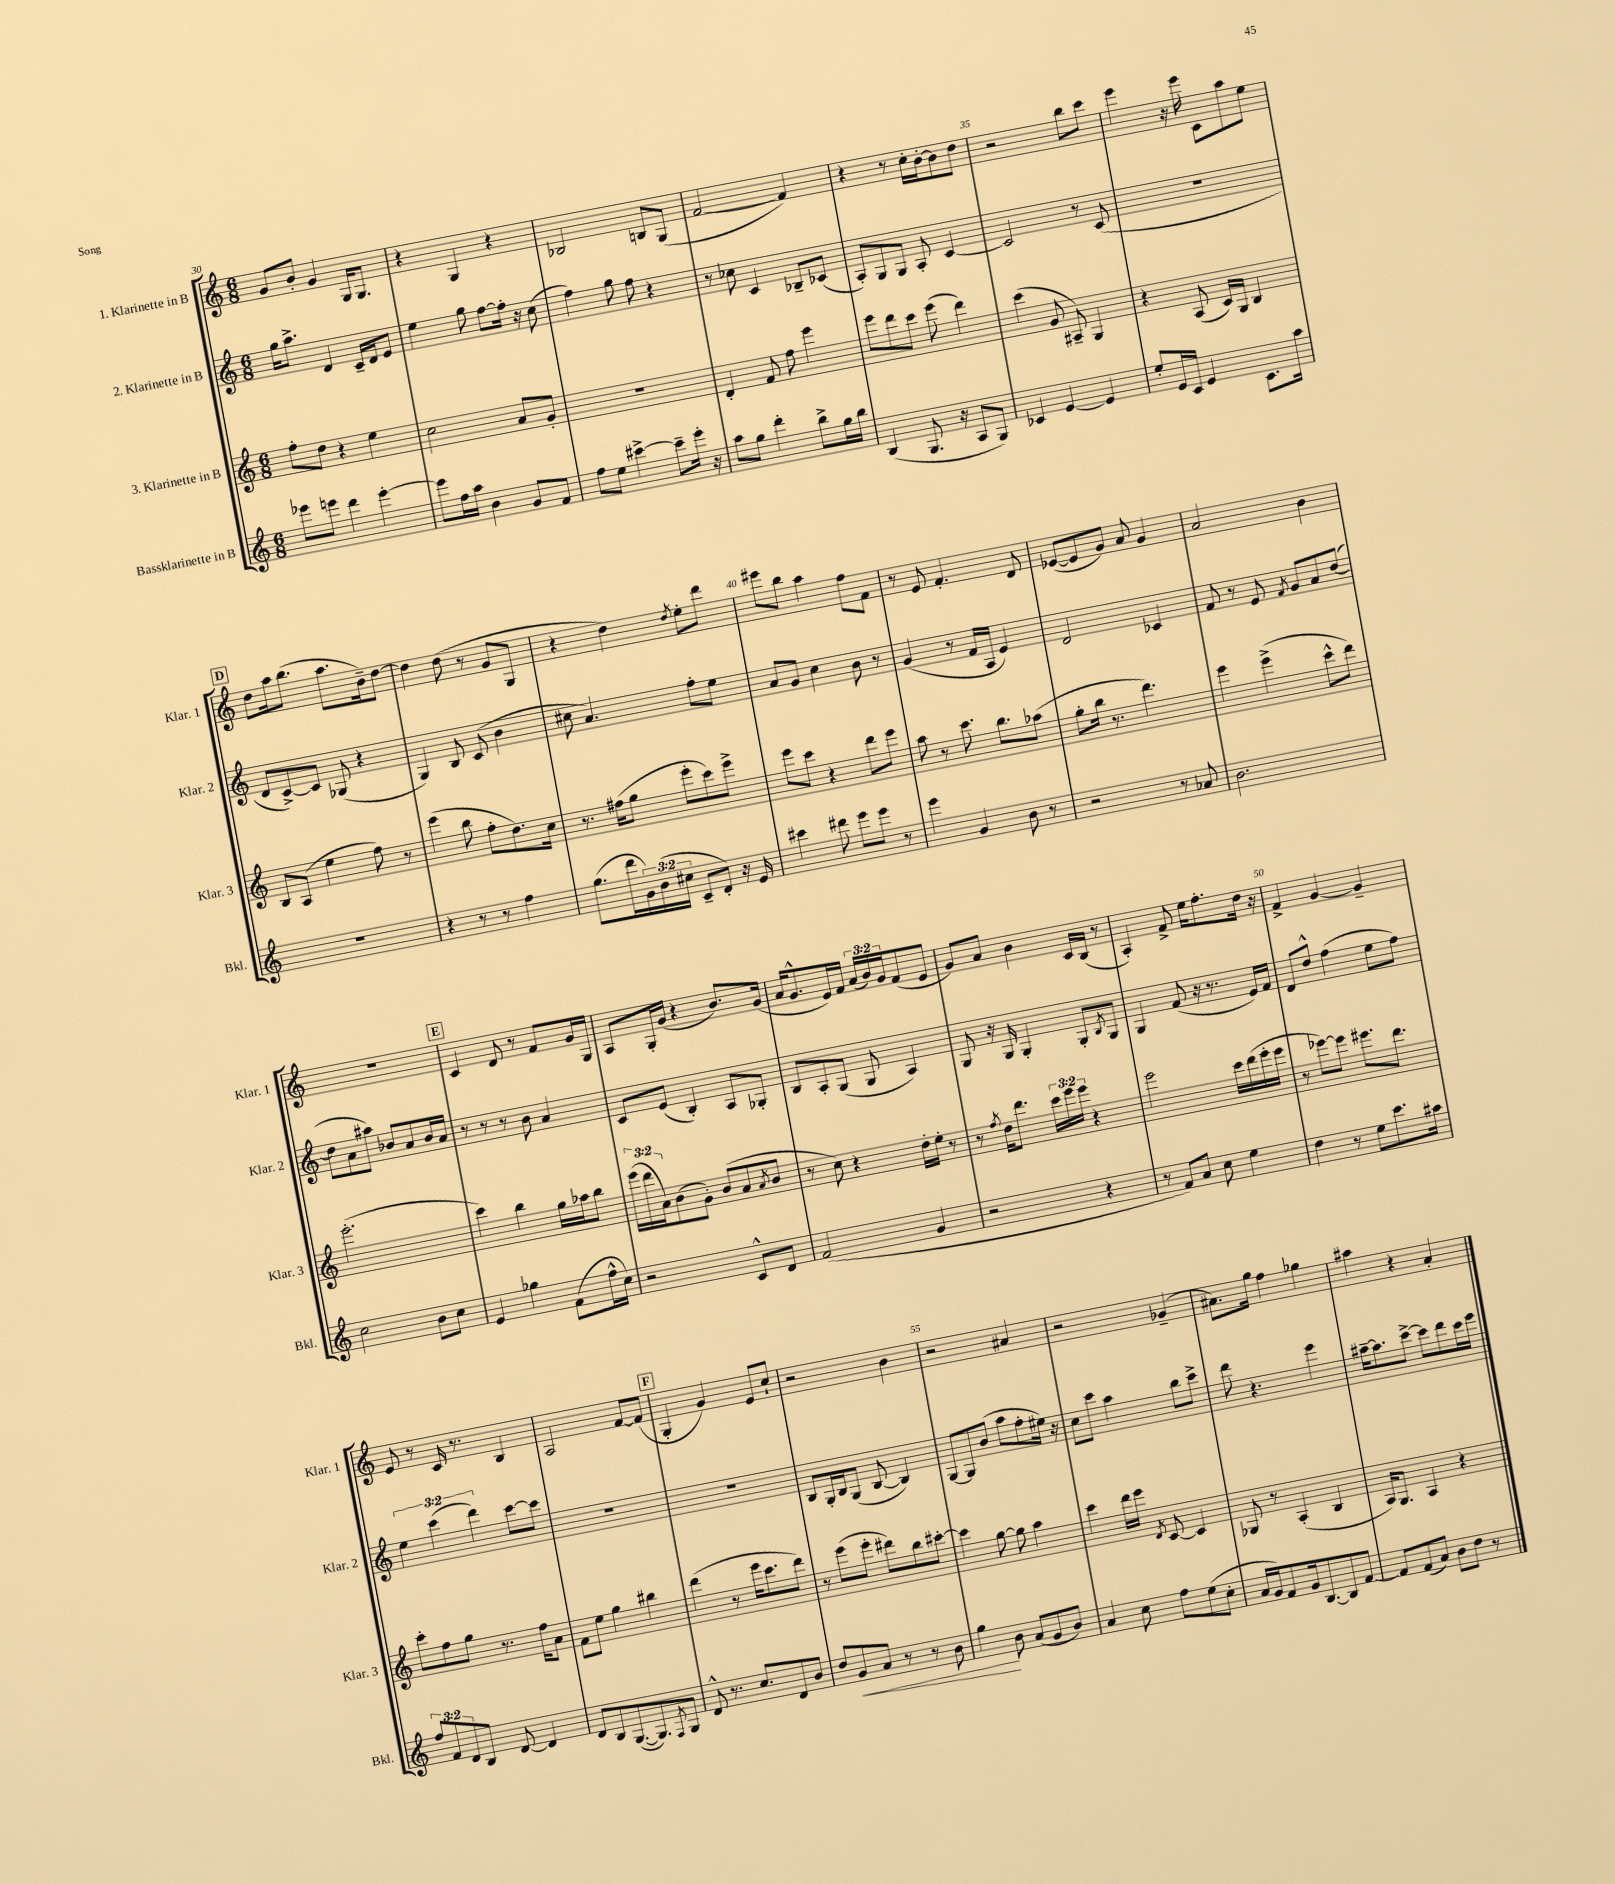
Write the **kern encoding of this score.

**kern	**kern	**kern	**kern
*staff4	*staff3	*staff2	*staff1
*clefG2	*clefG2	*clefG2	*clefG2
*k[]	*k[]	*k[]	*k[]
*M6/8	*M6/8	*M6/8	*M6/8
8eee-	8ff'	16gg	8g
.	.	8.aa^	.
8eee	8dd	.	8b'
4ddd	4r	4d	4g
[4eee'	4ee	16c~	16G
.	.	16d	8.G
.	.	8e	.
=	=	=	=
8eee]	2cc	4ee	4r
16ff	.	.	.
16aa	.	.	.
4b	.	8gg	4G
.	.	[8ff	.
8g	8a	16ff']	4r
.	.	16r	.
8f	8g'	(8cc	.
=	=	=	=
8ff	2.r	4ff)	2B-
8ee	.	.	.
[4ccc#^	.	8gg	.
.	.	8ff	.
8ccc#~]	.	4r	8B
16eee'	.	.	(8G
16r	.	.	.
=	=	=	=
8aa	4d'	8r	[2f
8gg	.	8cc-	.
4ddd'	8f	4c	.
.	8ff	.	.
8bb^	4eee	8B-~	4f])
16gg	.	(8c-	.
16bb	.	.	.
=	=	=	=
(4B	8eee	8A')	4r
.	8ddd	8G	.
8.G	8ccc	8G	8r
.	(8eee	8A'	16cc'
16r	.	.	[16b'
8A	4ddd)	[4c	8b]
8G)	.	.	8dd
=	=	=	=
4c-	(4ccc	2c]	2r
[4e	8g	.	.
.	8A#~)	.	.
4e]	4G	8r	8bb
.	.	(8c	8ccc
=	=	=	=
8ee'	4r	2.r	4eee
16e	.	.	.
16c	.	.	.
4e	(8A	.	16r
.	.	.	16eee
.	16c)	.	8c
.	16G	.	.
8.c	4B	.	8aa
.	.	.	8ee
16aa	.	.	.
=	=	=	=
2.r	8B	8d	8dd
.	(8A	[8c^)	16aa
.	.	.	(8.bb
.	4ee	8c]	.
.	.	(8G-	8.aa
.	8ff)	4r	.
.	.	.	16b~)
.	8r	.	[8dd
=	=	=	=
4r	(4eee	4G)	4dd]
8r	8bb	8B	(8dd
8r	8ff'	(8c	8r
4ff	8.dd)	4b	8g
.	.	.	8G
.	16cc	.	.
=	=	=	=
(8.gg	8.r	8cc#	4r
.	.	4.a)	.
16ddd	(16ff#	.	.
24g)	8gg	.	4dd)
(24b	.	.	.
24cc#	.	.	.
8c~	8eee'	.	.
.	.	.	8qdd
8d')	8ccc)	8ff'	8ee'
16r	8eee^	8ee	8ddd
16e	.	.	.
=	=	=	=
4ccc#	8eee	8a	8eee#
.	8ccc	8g	8bb
8ddd#	4r	4cc	4aa
8eee	.	.	.
8eee	8ddd	8b	8ff
8r	8eee	8r	8f
=	=	=	=
4eee	8aa	(4g	8r
.	8r	.	8e
4g	8.ccc	8r	4.f'
.	.	16f	.
.	8.bb	16A	.
8b	.	4e)	.
8r	(8aa-	.	8d
=	=	=	=
2r	8gg'	2d	([8e-
.	16bb	.	8e-]
.	8.r	.	.
.	.	.	8g)
.	4.ddd)	.	8a
8r	.	4c-	4g
8a-	.	.	.
=	=	=	=
2.b	4eee	8f	2a
.	.	8r	.
.	(4eee^	8e	.
.	.	8qf	.
.	.	8g	.
.	8ccc^^	8a	4b
.	8ddd)	([8dd	.
=	=	=	=
2cc	(2.eee'	8dd]	2.r
.	.	8a	.
.	.	8aa#)	.
.	.	8b-	.
8b	.	8a	.
8cc	.	16b-	.
.	.	16a	.
=	=	=	=
4e	4ccc)	8r	4c
.	.	8r	.
4gg-	4bb	8r	8d
.	.	8b	8r
(8f	16gg	4a	8f
.	16aa-	.	.
16ff^^	8bb	.	16g
16cc)	.	.	16G
=	=	=	=
2r	(24eee	8c	8A
.	24ddd	.	.
.	24a)	.	.
.	(8b	(8e	16G'
.	.	.	(16g
.	8g')	4B')	4r
.	(8b	.	.
8c^^	8a	8A	8.b)
.	8qa	.	.
8d	8b	8G-'	.
.	.	.	(16g
=	=	=	=
(2f	8r	8B	16a
.	.	.	8.g^^
.	8cc)	8A'	.
.	4r	(8G	16e)
.	.	.	16f
.	.	8G	(24a
.	.	.	24b)
.	.	.	24g
4g	16dd'	4A)	(8f
.	16ee'	.	.
.	8r	.	8e
=	=	=	=
2r	8r	8G	8g)
.	8qff	.	.
.	16dd	16r	8a
.	8.ddd	16G	.
.	.	4G'	4b
.	24ccc	.	.
.	24eee	.	.
.	24eee	.	.
4r	4r	8G'	16c
.	.	.	(16B
.	.	8qB	.
.	.	8G	8r
=	=	=	=
8r	2eee	4G	4A')
8f)	.	.	.
8a	.	(8f	8f^
8cc	.	16r	16ee
.	.	8.r	8.ff'
4ee	16ccc	.	.
.	(16ddd	.	.
.	16eee'	16e)	16dd
.	16eee	16f	16r
=	=	=	=
4dd	8r	8d	4f^
.	[8eee-)	8dd^^	.
8r	8eee-]	(4ff	[4g
8ee	8.eee#	.	.
8.ccc	.	8ee	4g~]
.	8.ddd	.	.
.	.	8ff)	.
16aa#	.	.	.
=	=	=	=
12ff	8ccc'	6ee	8e
12f	.	.	.
.	8ff	.	8r
12d	.	(6ccc	.
8B	8gg	.	16c
.	.	.	8.r
.	.	6ddd)	.
[8d	8.r	.	.
4d]	.	[8ccc	4B
.	16ff	.	.
.	8a	8ccc]	.
=	=	=	=
8d	8f	2.r	2A
8B	8ee	.	.
([8.G	4gg	.	.
8.G])	.	.	.
.	4bb#	.	[8f
8qF	.	.	.
8G	.	.	(8f]
=	=	=	=
8d^^	(4ddd	2.r	4G'
8.r	.	.	.
.	8r	.	4g)
8.cc	.	.	.
.	16eee	.	.
.	8.ccc	.	.
8d	.	.	8e
8b	8ddd)	.	8cc`
=	=	=	=
8dd	8r	8B	2r
8g	(8eee	16G'	.
.	.	16B	.
8a	8eee'	(8G	.
8r	8ddd#)	[8B	.
8r	8bb	4B])	4b
8b	[8ccc#'	.	.
=	=	=	=
4gg	4ccc#]	[8G	2r
.	.	8G]	.
8b	[8gg	(8b	.
(8a	8gg]	8aa	.
8g	4aa	8ff'	4a#
8b)	.	16ee#)	.
.	.	16r	.
=	=	=	=
4a	4ccc	8cc	2r
.	.	8ccc	.
8cc	16ddd	4aa	.
.	16eee	.	.
.	8qd	.	.
8ff	[8c	.	.
(8ee	4c]	8bb	(4g-~
8cc'	.	8ccc^	.
=	=	=	=
16a	8G-	8ddd	8.a#)
16g)	.	.	.
8f	8r	4.r	.
.	.	.	16gg
16g	(4A'	.	4ff
[8.B	.	.	.
8B]	4B	4eee	4gg-
[8f	.	.	.
=	=	=	=
8f]	16A)	[16aa#~	4aa#
.	8.G	8.aa#]	.
(8f	.	.	.
8a)	4A	[8ccc^	4r
8b	.	8ccc]	.
8dd	4r	8ddd	4a'
8r	.	16ccc	.
.	.	16eee	.
==	==	==	==
*-	*-	*-	*-
